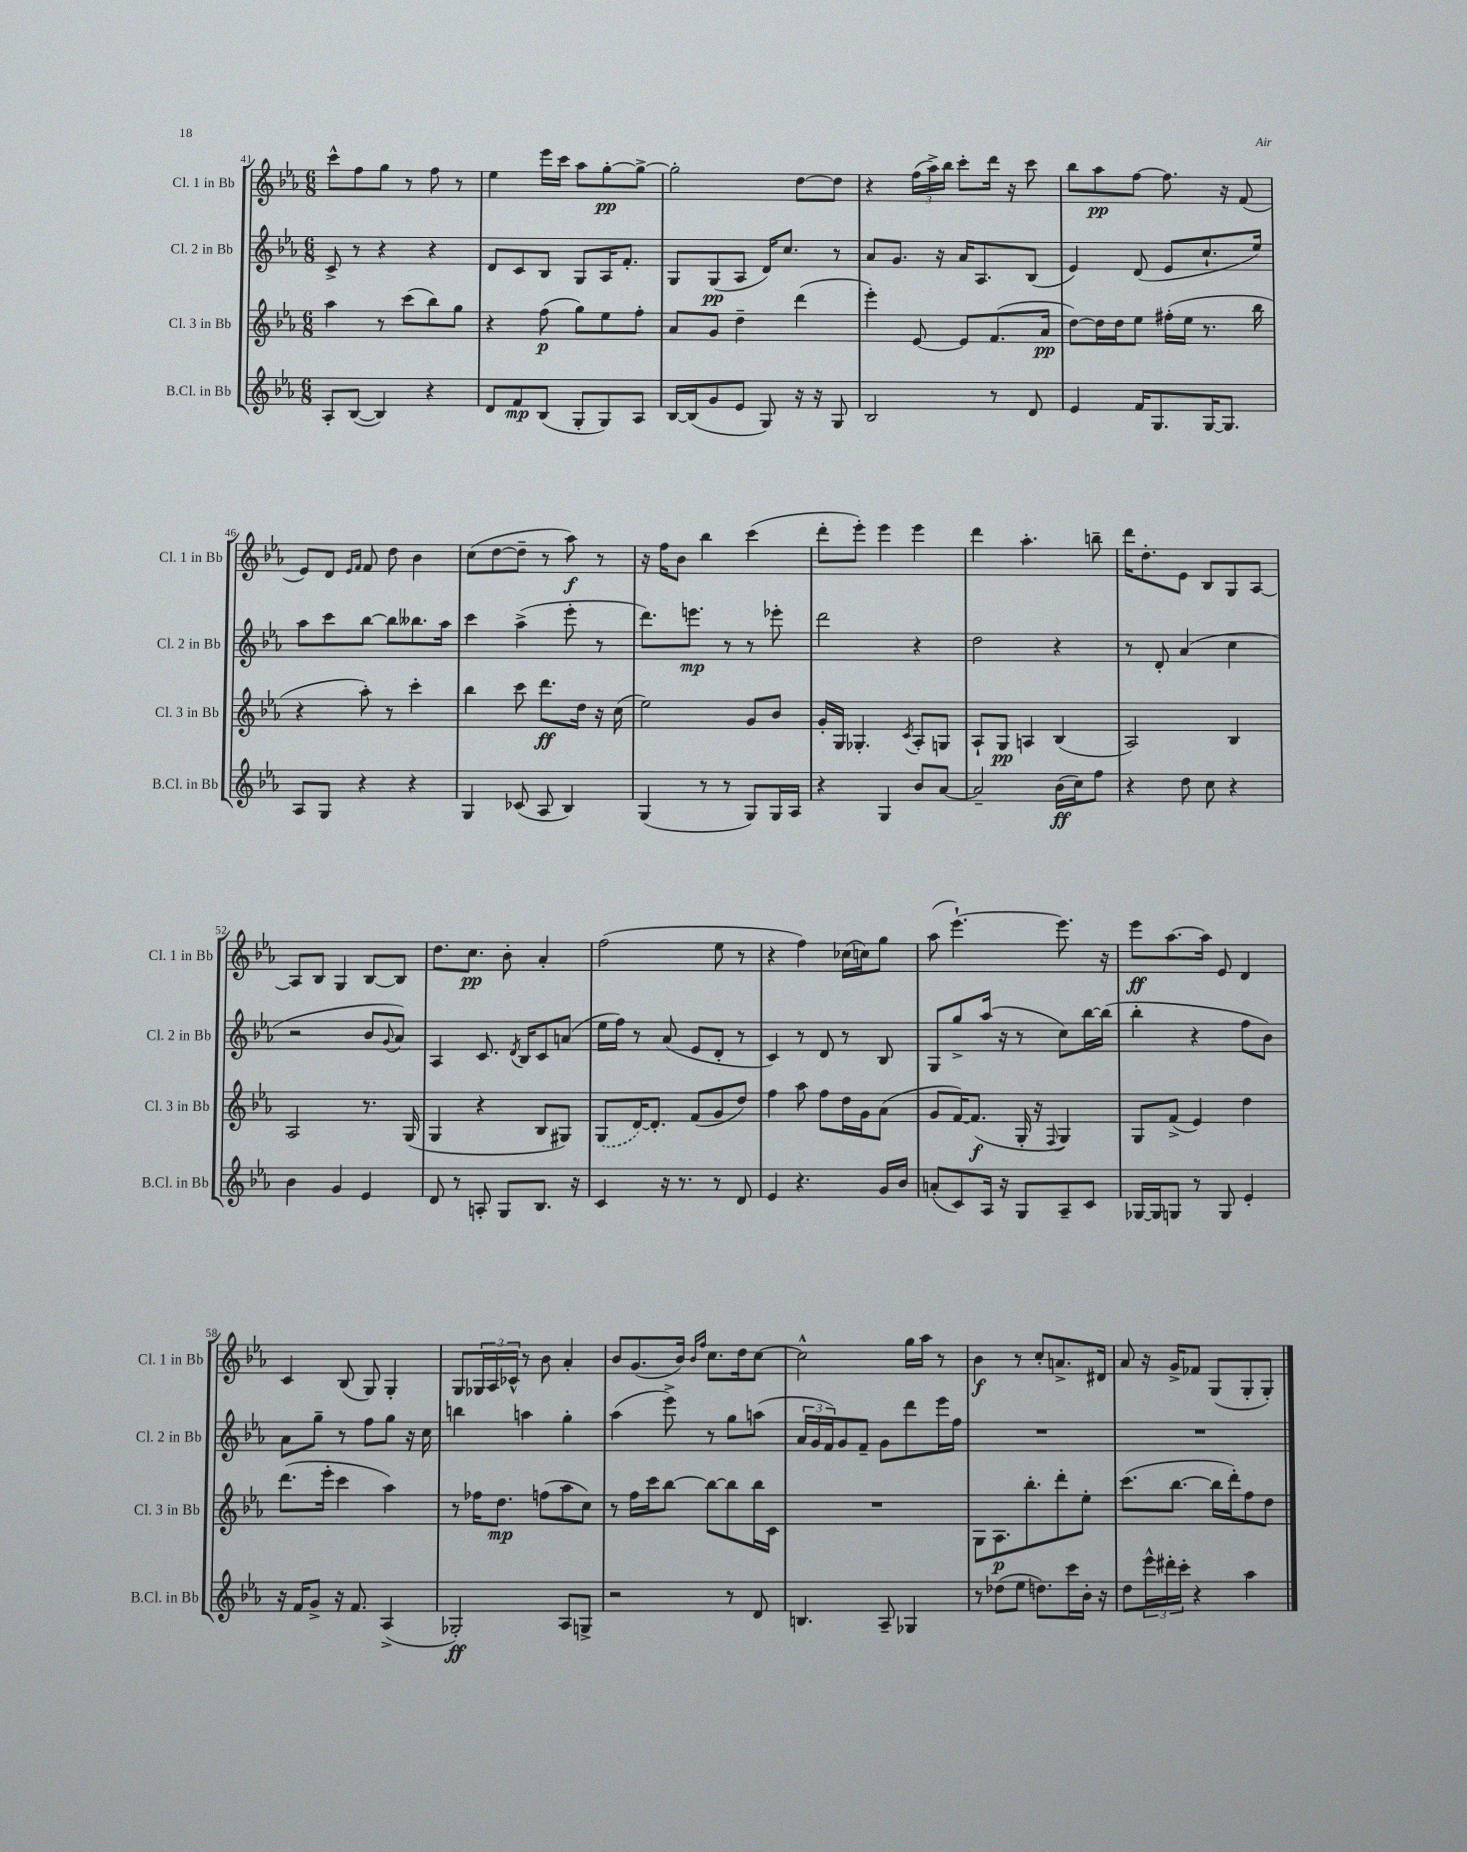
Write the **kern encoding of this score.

**kern	**dynam	**kern	**dynam	**kern	**dynam	**kern	**dynam
*part4	*part4	*part3	*part3	*part2	*part2	*part1	*part1
*staff4	*staff4	*staff3	*staff3	*staff2	*staff2	*staff1	*staff1
*I"B.Cl. in Bb	*	*I"Cl. 3 in Bb	*	*I"Cl. 2 in Bb	*	*I"Cl. 1 in Bb	*
*I'B.Cl. in Bb	*	*I'Cl. 3 in Bb	*	*I'Cl. 2 in Bb	*	*I'Cl. 1 in Bb	*
*clefG2	*	*clefG2	*	*clefG2	*	*clefG2	*
*k[b-e-a-]	*	*k[b-e-a-]	*	*k[b-e-a-]	*	*k[b-e-a-]	*
*M6/8	*	*M6/8	*	*M6/8	*	*M6/8	*
=41	=41	=41	=41	=41	=41	=41	=41
8A-'/L	.	4aa-\	.	8c^/	.	8ccc^^\L	.
([8B-/J	.	.	.	8r	.	8ff\	.
4B-/])	.	8r	.	4r	.	8gg\J	.
.	.	(8ccc\L	.	.	.	8r	.
4r	.	8bb-\)	.	4r	.	8ff\	.
.	.	8gg\J	.	.	.	8r	.
=42	=42	=42	=42	=42	=42	=42	=42
8d/L	.	4r	.	8d/L	.	4ee-\	.
8f/	mp	.	.	8c/	.	.	.
(8B-/J	.	(8ff\	p	8B-/J	.	16eee-\LL	.
.	.	.	.	.	.	16ccc\JJ	.
8G'/L	.	8gg\L)	.	8G/L	.	8aa-\L	.
8G/)	.	8ee-\	.	16A-/K	.	[8gg'\	pp
.	.	.	.	8.f'/J	.	.	.
8A-/J	.	8ff'\J	.	.	.	8gg^\J_	.
=43	=43	=43	=43	=43	=43	=43	=43
[16B-/LL	.	8a-/L	.	8G/L	.	2gg'\]	.
(16B-/J]	.	.	.	.	.	.	.
8g/	.	8g/J	.	(8G/	pp	.	.
8e-/J	.	4dd~\	.	8A-/J	.	.	.
8G/)	.	.	.	16d/KL)	.	.	.
.	.	.	.	8.cc/J	.	.	.
16r	.	(4ddd\	.	.	.	[8dd\L	.
16r	.	.	.	.	.	.	.
8G/	.	.	.	8r	.	8dd\J]	.
=44	=44	=44	=44	=44	=44	=44	=44
2B-/	.	4eee-'\)	.	8a-/L	.	4r	.
.	.	.	.	8.g/J	.	.	.
.	.	[8e-/	.	.	.	(24ff\LL	.
.	.	.	.	.	.	24aa-^\)	.
.	.	.	.	16r	.	.	.
.	.	.	.	.	.	24bb-\JJ	.
.	.	8e-/L]	.	16a-/KL	.	8ccc'\L	.
.	.	.	.	8.A-/	.	.	.
8r	.	(8.f/	.	.	.	16ddd\Jk	.
.	.	.	.	.	.	16r	.
8d/	.	.	.	(8B-/J	.	8ccc\	.
.	.	16a-/Jk	pp	.	.	.	.
=45	=45	=45	=45	=45	=45	=45	=45
4e-/	.	[8dd\L)	.	4e-/)	.	8bb-\L	.
.	.	16dd\L]	.	.	.	8aa-\	pp
.	.	16dd\J	.	.	.	.	.
16f/KL	.	8ee-\J	.	(8d/	.	[8ff\J	.
8.G/	.	.	.	.	.	.	.
.	.	(16ff#X'\LL	.	8e-/L	.	8.ff\]	.
.	.	16ee-\JJ	.	.	.	.	.
[16G/K	.	8.r	.	8.cc`/	.	.	.
8.G/J]	.	.	.	.	.	16r	.
.	.	.	.	.	.	(8f/	.
.	.	16bb-\	.	16ee-/Jk)	.	.	.
!!LO:LB:g=z
=46	=46	=46	=46	=46	=46	=46	=46
8A-/L	.	4r	.	8aa-\L	.	8e-/L)	.
8G/J	.	.	.	8ccc\	.	8d/J	.
.	.	.	.	.	.	16qqe-/LL	.
.	.	.	.	.	.	16qqf/JJ	.
4r	.	8aa-'\)	.	[8bb-\J	.	8f/	.
.	.	8r	.	8bb-\L]	.	8dd\	.
4r	.	4ccc'\	.	8.bb--X\	.	4b-\	.
.	.	.	.	16aa-\Jk	.	.	.
=47	=47	=47	=47	=47	=47	=47	=47
4G/	.	4bb-\	.	4ccc\	.	(8cc\L	.
.	.	.	.	.	.	[8dd\	.
(8c-X/	.	8ccc\	.	(4aa-^\	.	8dd~\J]	.
8A-/	.	8.ddd\L	ff	.	.	8r	.
4B-/)	.	.	.	8eee-'\	.	8aa-\)	f
.	.	16dd\Jk	.	.	.	.	.
.	.	16r	.	8r	.	8r	.
.	.	(16cc\	.	.	.	.	.
=48	=48	=48	=48	=48	=48	=48	=48
(4G/	.	2ee-\)	.	8.ddd\L)	.	16r	.
.	.	.	.	.	.	16ff\KL	.
.	.	.	.	.	.	8b-\J	.
.	.	.	.	8.eeen\J	mp	.	.
8r	.	.	.	.	.	4bb-\	.
8r	.	.	.	8r	.	.	.
8G/L)	.	8g/L	.	8r	.	(4ccc\	.
16G/L	.	8b-/J	.	8eee-X'\	.	.	.
16A-/JJ	.	.	.	.	.	.	.
=49	=49	=49	=49	=49	=49	=49	=49
4r	.	16g'/LL	.	2ddd\	.	8ddd'\L	.
.	.	16G/JJ	.	.	.	.	.
.	.	4.G-X'/	.	.	.	8eee-'\J)	.
4G/	.	.	.	.	.	4eee-\	.
.	.	8qc/	.	.	.	.	.
8b-/L	.	8A-'/L	.	4r	.	4eee-\	.
[8a-/J	.	8Gn/J	.	.	.	.	.
=50	=50	=50	=50	=50	=50	=50	=50
2a-~/]	.	8A-`/L	.	2dd\	.	4ddd\	.
.	.	8G/J	pp	.	.	.	.
.	.	4An/	.	.	.	4.aa-'\	.
(16b-\LL	ff	(4B-/	.	4r	.	.	.
16cc\J)	.	.	.	.	.	.	.
8ff\J	.	.	.	.	.	8bbn~\	.
=51	=51	=51	=51	=51	=51	=51	=51
4r	.	2A-/)	.	8r	.	16ddd\KL	.
.	.	.	.	.	.	8.dd'\	.
.	.	.	.	8d'/	.	.	.
8dd\	.	.	.	(4a-/	.	8e-\J	.
8cc\	.	.	.	.	.	8B-/L	.
4r	.	4B-/	.	4cc\	.	8G/	.
.	.	.	.	.	.	[8A-/J	.
!!LO:LB:g=z
=52	=52	=52	=52	=52	=52	=52	=52
4b-\	.	2A-/	.	2r	.	8A-/L]	.
.	.	.	.	.	.	8B-/J	.
4g/	.	.	.	.	.	4G/	.
4e-/	.	8.r	.	8b-/L	.	[8B-/L	.
.	.	.	.	8qqg/	.	.	.
.	.	.	.	8a-/J)	.	8B-/J]	.
.	.	(16G/	.	.	.	.	.
=53	=53	=53	=53	=53	=53	=53	=53
8d/	.	4G/	.	4A-/	.	8.dd\L	.
8r	.	.	.	.	.	.	.
.	.	.	.	.	.	8.cc\J	pp
8An'/	.	4r	.	8.c/	.	.	.
8G/L	.	.	.	.	.	8b-'\	.
.	.	.	.	8qd/	.	.	.
.	.	.	.	16B-/KL	.	.	.
8.B-/J	.	8B-/L	.	8c/	.	4a-'/	.
.	.	8G#X/J)	.	(8an/J	.	.	.
16r	.	.	.	.	.	.	.
=54	=54	=54	=54	=54	=54	=54	=54
4c/	.	(8G/L	.	16ee-\LL	.	(2ff\	.
.	.	.	.	16ff\JJ)	.	.	.
.	.	[16d/K)	.	8r	.	.	.
.	.	8.d'/J]	.	.	.	.	.
16r	.	.	.	(8a-/	.	.	.
8.r	.	.	.	.	.	.	.
.	.	(8f/L	.	8e-/L	.	.	.
8r	.	8g/	.	8d'/J	.	8ee-\	.
8d/	.	8dd/J)	.	8r	.	8r	.
=55	=55	=55	=55	=55	=55	=55	=55
4e-/	.	4ff\	.	4c/)	.	4r	.
4.r	.	8aa-\	.	8r	.	4ff\)	.
.	.	8ff\L	.	8d/	.	.	.
.	.	16dd\L	.	8r	.	(16cc-X\LL	.
.	.	16g\J	.	.	.	16ccn\J)	.
16g/LL	.	(8a-\J	.	8B-/	.	8gg\J	.
16b-/JJ	.	.	.	.	.	.	.
=56	=56	=56	=56	=56	=56	=56	=56
(8an'/L	.	8g/L	.	8G/L	.	(8aa-\	.
8c/)	.	[16f/K)	.	8gg^/	.	[4.eee-`\)	.
.	.	(8.f/J]	f	.	.	.	.
16A-/Jk	.	.	.	(16aa-/Jk	.	.	.
16r	.	.	.	16r	.	.	.
8G/L	.	16G'/	.	8r	.	.	.
.	.	16r	.	.	.	.	.
.	.	8qqF/	.	.	.	.	.
8A-~/	.	4G/)	.	8cc\L)	.	8.eee-\]	.
8c/J	.	.	.	[16bb-\L	.	.	.
.	.	.	.	(16bb-\JJ]	.	16r	.
=57	=57	=57	=57	=57	=57	=57	=57
[16G-X/LL	.	8G/L	.	4bb-'\	.	8eee-\L	ff
16G-/J]	.	.	.	.	.	.	.
8Gn/J	.	(8f^/J	.	.	.	[8.aa-\	.
8r	.	4e-/)	.	4r	.	.	.
.	.	.	.	.	.	16aa-\Jk]	.
8G/	.	.	.	.	.	8e-/	.
4e-'/	.	4dd\	.	8ff\L	.	4d/	.
.	.	.	.	8b-\J)	.	.	.
!!LO:LB:g=z
=58	=58	=58	=58	=58	=58	=58	=58
16r	.	(8.ddd\L	.	8a-\L	.	4c/	.
16f/KL	.	.	.	.	.	.	.
8g^/J	.	.	.	8gg~\J	.	.	.
.	.	16eee-'\Jk	.	.	.	.	.
16r	.	4ccc\	.	8r	.	(8B-/	.
8.f/	.	.	.	.	.	.	.
.	.	.	.	8ff\L	.	8G/)	.
(4A-^/	.	4aa-\)	.	8gg\J	.	4G'/	.
.	.	.	.	16r	.	.	.
.	.	.	.	16cc\	.	.	.
=59	=59	=59	=59	=59	=59	=59	=59
2G-X'/)	ff	8r	.	4bbn\	.	8G/L	.
.	.	16ff-X\KL	.	.	.	24G-X/L	.
.	.	.	.	.	.	24A-/	.
.	.	8.dd\J	mp	.	.	.	.
.	.	.	.	.	.	24c-X^^/JJ	.
.	.	.	.	4aan\	.	8r	.
.	.	(8ffn\L	.	.	.	8b-\	.
8A-/L	.	8aa-\	.	4gg'\	.	4a-'/	.
8Gn^/J	.	8cc\J)	.	.	.	.	.
=60	=60	=60	=60	=60	=60	=60	=60
2r	.	8r	.	(4aa-\	.	8b-/L	.
.	.	16ff\LL	.	.	.	(8.g/	.
.	.	16ccc\J	.	.	.	.	.
.	.	[8bb-\J	.	8eee-^\)	.	.	.
.	.	.	.	.	.	16b-/Jk)	.
.	.	.	.	.	.	16qqb-/LL	.
.	.	.	.	.	.	16qqff/JJ	.
.	.	8bb-\L_	.	8r	.	8.cc\L	.
8r	.	8bb-\]	.	8gg\L	.	.	.
.	.	.	.	.	.	16dd\k	.
8d/	.	16bb-\L	.	(8aan\J	.	[8cc\J	.
.	.	16c\JJ	.	.	.	.	.
=61	=61	=61	=61	=61	=61	=61	=61
4.Bn/	.	2.r	.	24a-/LL	.	2cc^^\]	.
.	.	.	.	24g/	.	.	.
.	.	.	.	24f/J)	.	.	.
.	.	.	.	8g/	.	.	.
.	.	.	.	8f~/J	.	.	.
8A-~/	.	.	.	8g\L	.	.	.
4G-X/	.	.	.	8ddd\	.	16gg\LL	.
.	.	.	.	.	.	16aa-\JJ	.
.	.	.	.	16eee-\L	.	8r	.
.	.	.	.	16ff\JJ	.	.	.
=62	=62	=62	=62	=62	=62	=62	=62
8r	.	8G\L	.	2.r	.	4b-\	f
(8dd-X\L	.	8.A-\	p	.	.	.	.
8ee-\J	.	.	.	.	.	8r	.
.	.	8.bb-'\	.	.	.	.	.
8.ddn\L)	.	.	.	.	.	8cc'/L	.
.	.	8ddd'\	.	.	.	8.an^/	.
16ccc\L	.	.	.	.	.	.	.
16b-'\JJ	.	8ee-'\J	.	.	.	.	.
16r	.	.	.	.	.	16d#X/Jk	.
=63	=63	=63	=63	=63	=63	=63	=63
8dd\L	.	(8.ccc\L	.	2.r	.	8a-/	.
24eee-^^\L	.	.	.	.	.	16r	.
24ddd#X'\	.	.	.	.	.	.	.
.	.	[8.bb-\J	.	.	.	16g^/KL	.
24ccc'\JJ	.	.	.	.	.	.	.
4r	.	.	.	.	.	8f-X/J	.
.	.	16bb-\LL]	.	.	.	(8G/L	.
.	.	16ddd'\J)	.	.	.	.	.
4aa-\	.	8ff\	.	.	.	8G'/	.
.	.	8dd\J	.	.	.	8G'/J)	.
==	==	==	==	==	==	==	==
*-	*-	*-	*-	*-	*-	*-	*-
